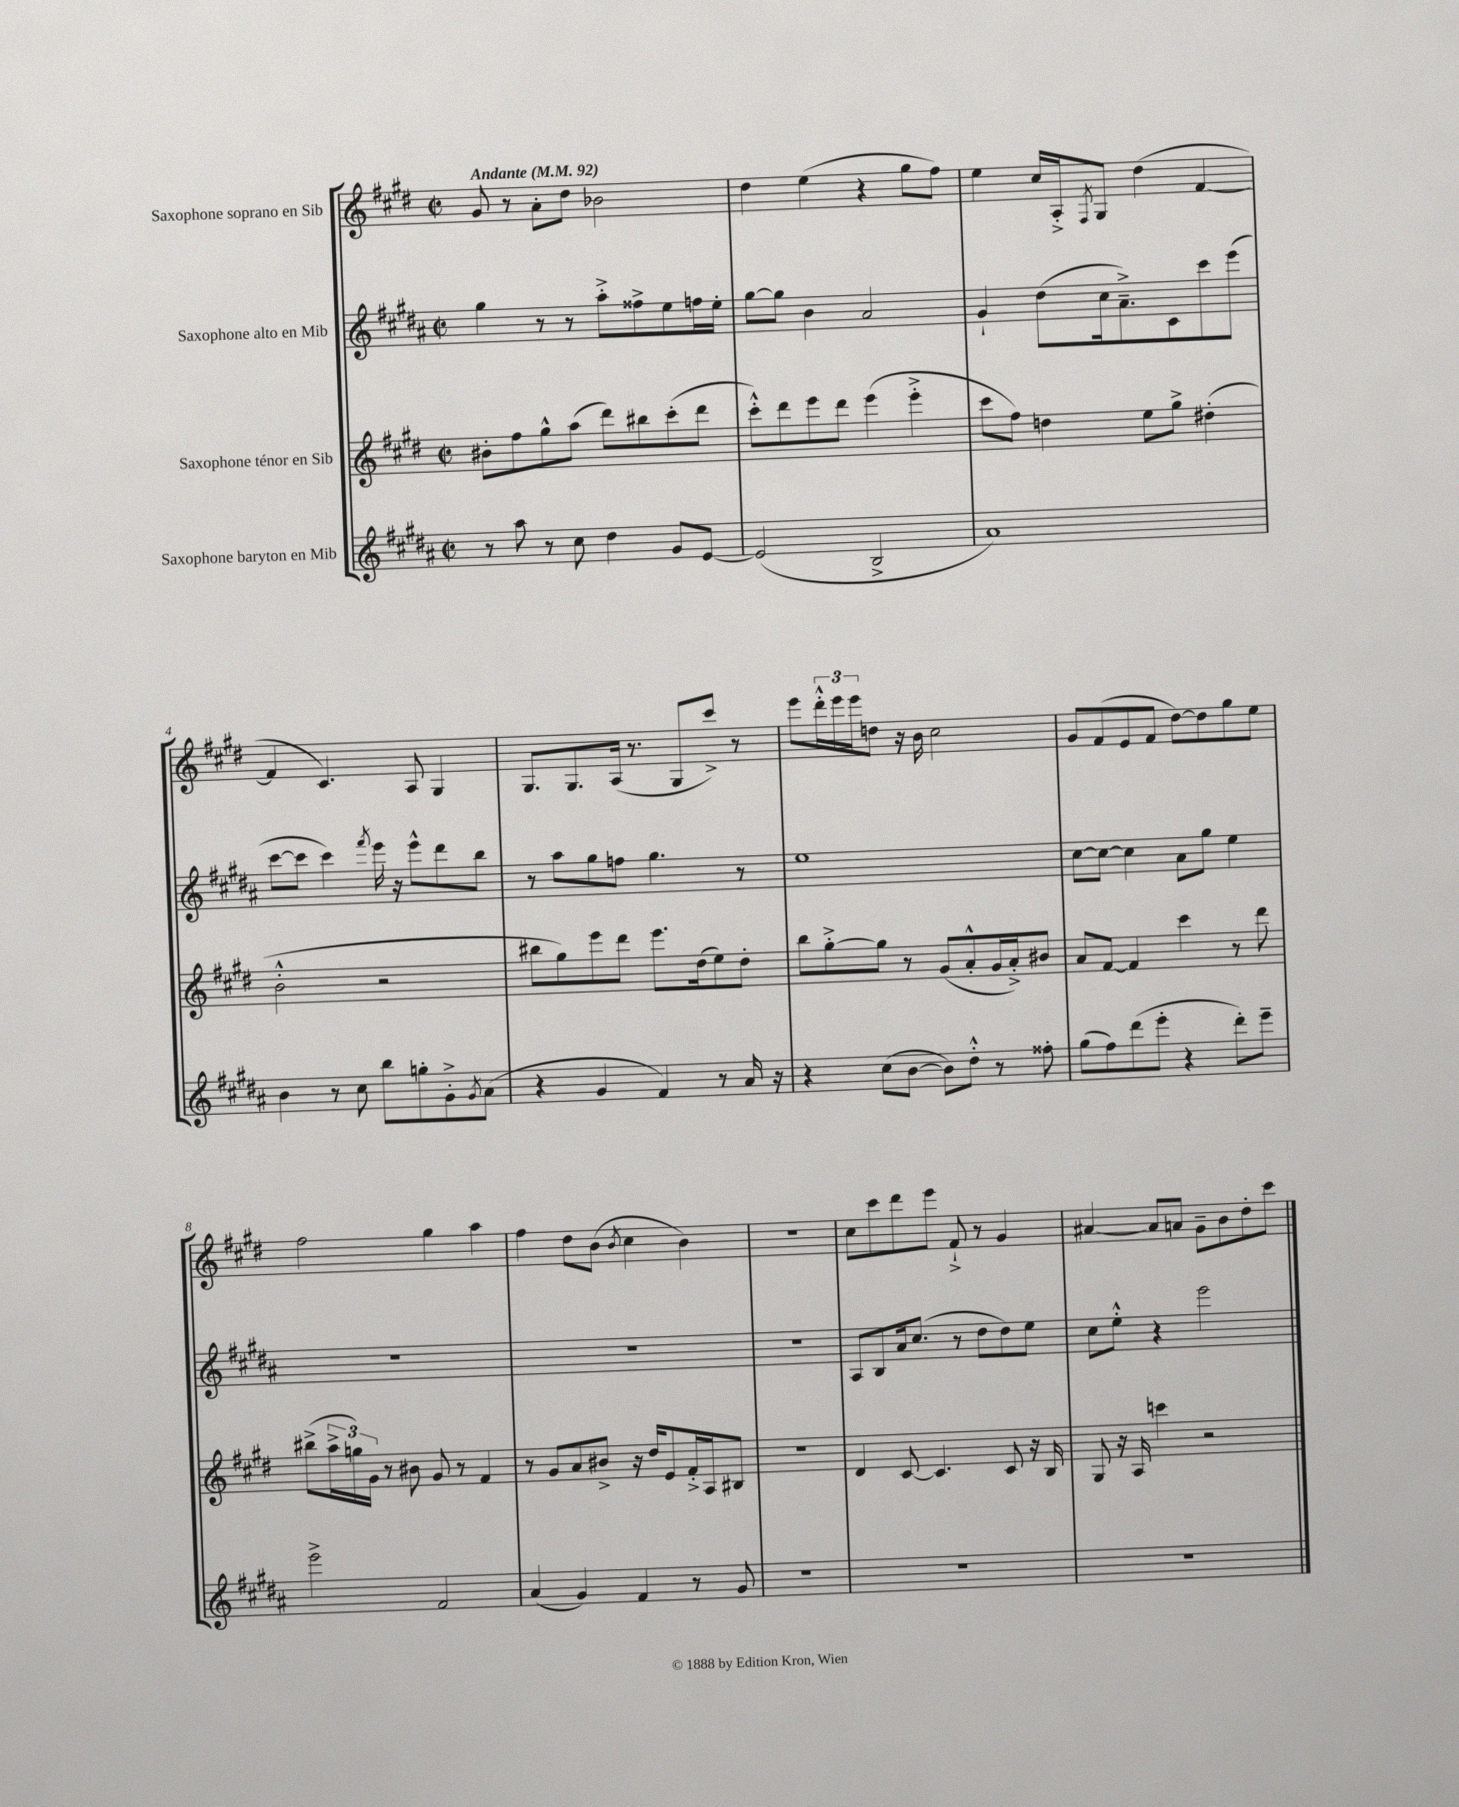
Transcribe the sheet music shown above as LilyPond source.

<<
\new StaffGroup <<
\new Staff = "s0" \with { instrumentName = "Saxophone soprano en Sib" } {
    \clef treble \key e \major \defaultTimeSignature \time 2/2 \tempo "Andante" 4 = 92
    gis'8 r8 a'8-. dis''8 bes'2 |
    dis''4 e''4( r4 gis''8 fis''8) |
    e''4 cis''16 a16-.-> \acciaccatura { fis8 } gis8 dis''4( fis'4~ |
    fis'4 cis'4.) a8 gis4 |
    gis8. gis8. a16( r8. gis8 cis'''8->) r8 |
    e'''8 \tuplet 3/2 { dis'''16-.-^ e'''16 e'''16 } d''8 r16 b'16 cis''2 |
    gis'8 fis'8( e'8 fis'8 dis''8~) dis''8 gis''8 e''8 |
    fis''2 gis''4 a''4 |
    fis''4 dis''8 b'8( \acciaccatura { b'8 } cis''4 b'4) |
    R1 |
    cis''8 cis'''8 dis'''8 e'''8 fis'8-!-> r8 gis'4 |
    ais'4~ ais'8 a'8 gis'8-- b'8 dis''8-. cis'''8 \bar "|." |
}
\new Staff = "s1" \with { instrumentName = "Saxophone alto en Mib" } {
    \clef treble \key b \major \defaultTimeSignature \time 2/2
    gis''4 r8 r8 ais''8-.-> fisis''8-> e''8 f''16 e''16-. |
    gis''8~ gis''8 b'4 ais'2 |
    gis'4-! dis''8( cis''16 ais'8.--->) cis'8 cis'''8 e'''8( |
    cis'''8~ cis'''8 cis'''4) \acciaccatura { fis'''8 } e'''16 r16 e'''8-^ dis'''8 b''8 |
    r8 ais''8 gis''8 f''8 gis''4. r8 |
    e''1 |
    cis''8~ cis''8~ cis''4 ais'8 gis''8 e''4 |
    R1 |
    R1 |
    R1 |
    ais8 b8 ais'16 cis''8.( r8 dis''8 dis''8) e''8 |
    cis''8 e''8-.-^ r4 e'''2 \bar "|." |
}
\new Staff = "s2" \with { instrumentName = "Saxophone ténor en Sib" } {
    \clef treble \key e \major \defaultTimeSignature \time 2/2
    bis'8-. fis''8 gis''8-^ a''8( dis'''8) bis''8 cis'''8-.( dis'''8 |
    cis'''8-.-^) dis'''8 e'''8 dis'''8 e'''4( e'''4-.-> |
    cis'''8 fis''8) d''4 e''8 gis''8-> dis''4-.( |
    b'2-.-^ r2 |
    bis''8 gis''8) e'''8 dis'''8 e'''8. dis''16( e''8) dis''8-. |
    b''8 gis''8~-.-> gis''8 r8 gis'8( a'8-.-^ gis'16 a'16-.->) bis'8 |
    a'8 fis'8~ fis'4 cis'''4 r8 dis'''8 |
    bis''8->( \tuplet 3/2 { a''16-> g''16) gis'16 } r8 bis'8 gis'8 r8 fis'4 |
    r8 gis'8 a'8 bis'8-> r16 dis''16 e'8 fis'16-.-> a16 bis8 |
    R1 |
    dis'4 cis'8~ cis'4. cis'8 r16 b16 |
    gis8 r16 a16 c'''4 r2 \bar "|." |
}
\new Staff = "s3" \with { instrumentName = "Saxophone baryton en Mib" } {
    \clef treble \key b \major \defaultTimeSignature \time 2/2
    r8 ais''8 r8 cis''8 dis''4 gis'8 e'8~ |
    e'2( b2-> |
    ais'1) |
    b'4 r8 cis''8 b''8 g''8-. gis'8-.-> \acciaccatura { gis'8 } ais'8( |
    r4 gis'4 fis'4) r8 ais'16 r16 |
    r4 cis''8( b'8~ b'8) dis''8-.-^ r8 fisis''8-. |
    gis''8( fis''8) dis'''8( e'''8-. r4 dis'''8-.) e'''8-- |
    e'''2-> fis'2 |
    ais'4( gis'4) fis'4 r8 gis'8 |
    R1 |
    R1 |
    R1 \bar "|." |
}
>>
>>
